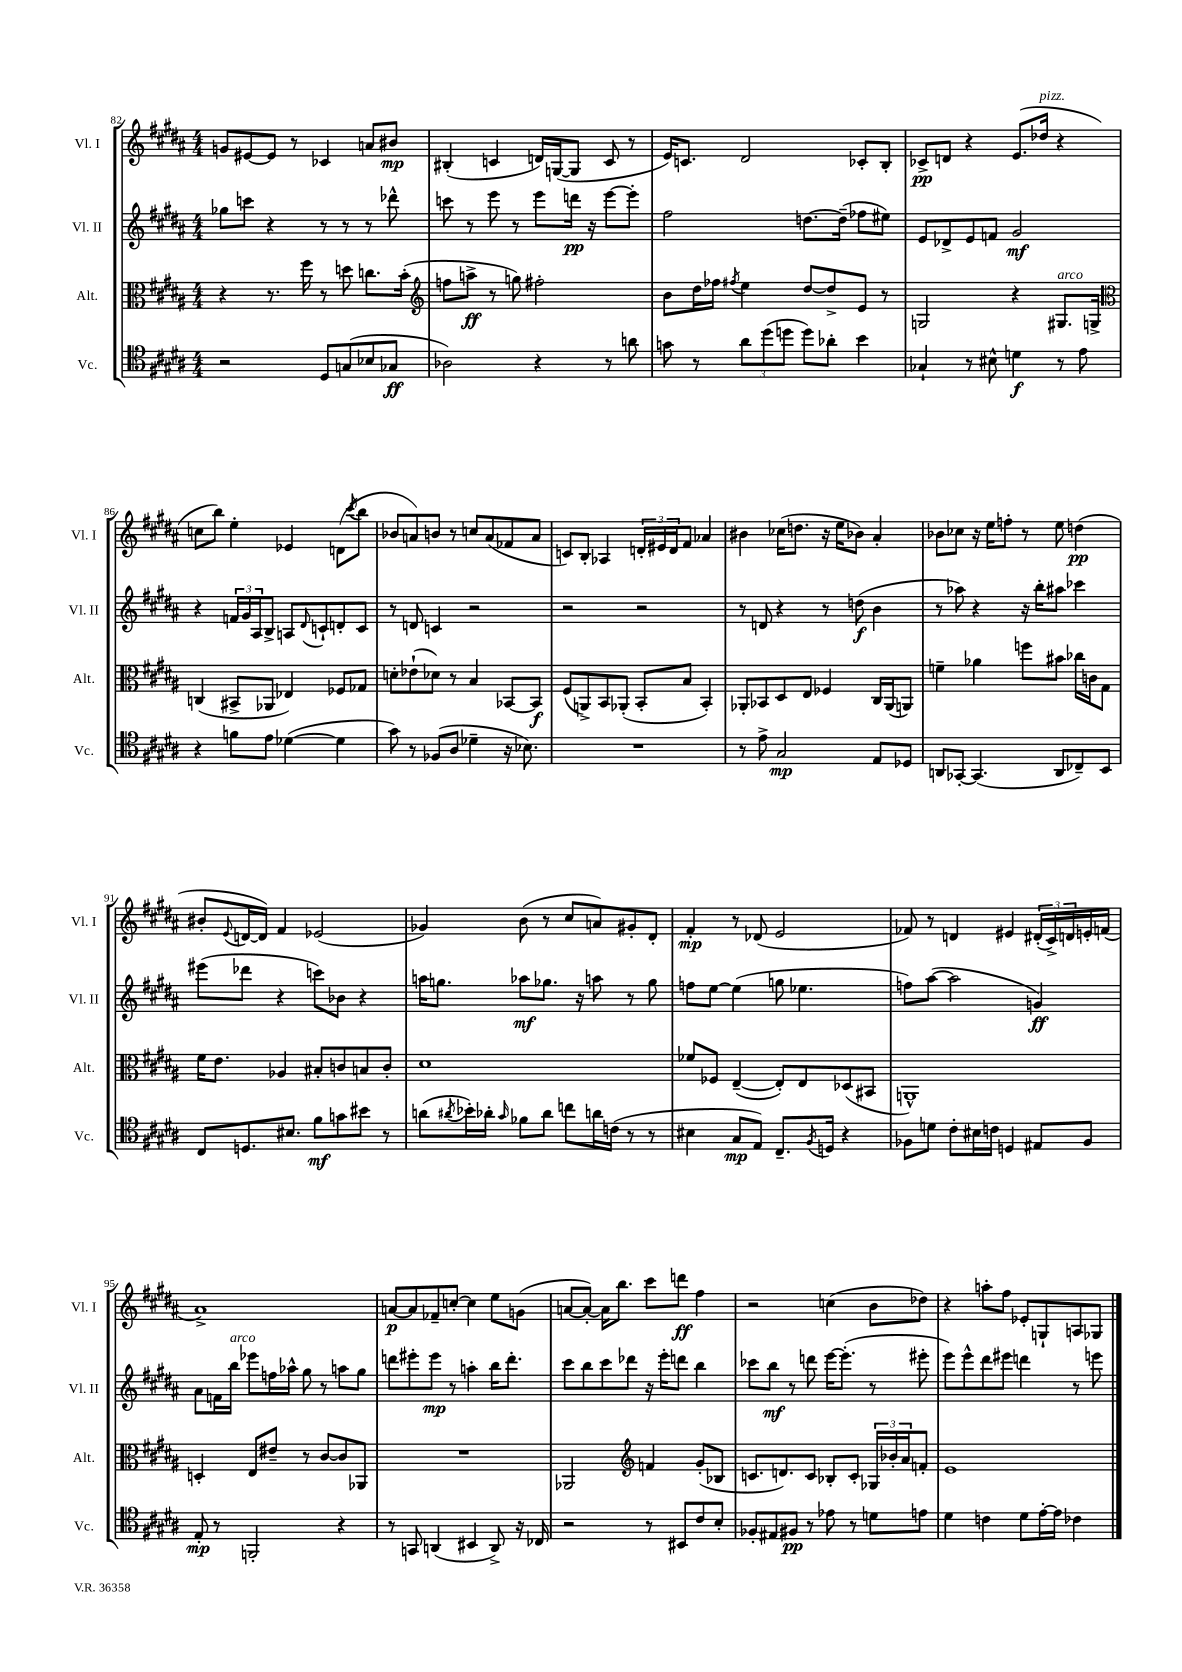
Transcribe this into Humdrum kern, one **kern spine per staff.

**kern	**kern	**kern	**kern
*staff4	*staff3	*staff2	*staff1
*clefC4	*clefC3	*clefG2	*clefG2
*k[f#c#g#d#a#]	*k[f#c#g#d#a#]	*k[f#c#g#d#a#]	*k[f#c#g#d#a#]
*M4/4	*M4/4	*M4/4	*M4/4
2r	4r	8gg-\L	8g/L
.	.	8ccc\J	[8e#/
.	8.r	4r	8e#/]J
.	.	.	8r
.	16ff#\	.	.
8D#/L	8r	8r	4c-/
(8G/	8dd\	8r	.
8B-/	8.cc\L	8r	8a/L
8G-/J	.	8ddd-^^\	8b#/J
.	(16b'\Jk	.	.
=	=	=	=
*	*clefG2	*	*
2A-\)	8ff\L	8ccc\	(4B#'/
.	8aa^\J	8r	.
.	8r	8eee\	4c/
.	8gg\)	8r	.
4r	2ff#'\	8eee\L	16d/LL)
.	.	.	([16G/J
.	.	16ddd\Jk	8G/]J
.	.	16r	.
8r	.	[8eee\L	8c/
8a\	.	8eee'\]J	8r
=	=	=	=
8g\	8b\L	2ff#\	16e/LK)
.	.	.	8.c/J
8r	16dd#\L	.	.
.	16ff-\JJ	.	.
.	8qff#/	.	.
12a#\L	4ee\	.	2d#/
(12dd#\	.	.	.
12dd\J	.	.	.
8dd\L)	[8dd#/L	[8.dd\L	.
8a-'\J	8dd#^/]	.	.
.	.	(16dd~\]Jk	.
4b\	8e/J	8ff-\L	8c-'/L
.	8r	8ee#\J)	8B'/J
=	=	=	=
4G-`/	2G/	8e/L	8c-^/L
.	.	8d-^/	8d/J
8r	.	8e/	4r
8B#^^\	.	8f/J	.
4d\	4r	2g#/	(8.e/L
.	.	.	16dd-/Jk
8r	8.G#/L	.	4r
8e\	.	.	.
.	16G^/Jk	.	.
=	=	=	=
*	*clefC3	*	*
4r	(4C/	4r	8cc\L
.	.	.	8bb\J)
8f\L	8BB#^/L	24f/LL	4ee'\
.	.	24g#/	.
.	.	24A#/J	.
8e\J	8AA-/J	8B^/J	.
([4d-\	4E-/)	8A/L	4e-/
.	.	8qqd#/	.
.	.	8c`/	.
4d-\]	8F-/L	8d'/	(8d\L
.	.	.	8qccc#/
.	8G-/J	8c/J	8bb\J
=	=	=	=
8g#\)	8d'\L	8r	8b-/L
8r	(8e-`\	8d/	8a/)
(8F-/L	8d-\J)	4c/	8b/J
8A#/J	8r	.	8r
4d-~\	4B/	2r	8cc/L
.	.	.	(8a/
16r	[8BB-/L	.	8f-/
8.B-\)	.	.	.
.	8BB-/]J	.	8a/J
=	=	=	=
1r	(8F#/L	2r	8c/L)
.	8AA^/)	.	8B'/J
.	8BB/	.	4A-/
.	(8AA-'/J	.	.
.	8BB'/L	2r	24d'/LL
.	.	.	24e#/
.	.	.	24d/J
.	8B/J	.	8f#/J
.	4BB'/)	.	4a-/
=	=	=	=
8r	8AA-'/L	8r	4b#\
8e^\	8BB-/	8d/	.
2G#/	8D#/	4r	(16cc-\LK
.	.	.	8.dd\J
.	8E/J	.	.
.	4F-/	8r	16r
.	.	.	16ee\LK
.	.	(8dd\	8b-\J)
8E/L	16C#/LL	4b\	4a#'/
.	(16AA-/J	.	.
8D-/J	8AA/J)	.	.
=	=	=	=
8AA/L	4f~\	8r	8b-\L
[8GG-'/J	.	8aa-\)	8cc-\J
(4.GG-/]	4a-\	4r	16r
.	.	.	16ee\LK
.	.	.	8ff'\J
.	8ff\L	16r	8r
.	.	16bb'\LK	.
8AA/L	8b#\J	8aa#\J	8ee\
8C-~/)	16cc-\LL	4ccc-\	(4dd\
.	16c\J	.	.
8BB/J	8G#\J	.	.
=	=	=	=
8C#/L	16f#\LK	(8eee#\L	8b#'/L
.	8.e\J	.	.
.	.	.	8qqe/
8.D/	.	8ddd-\J	[16d/L
.	.	.	16d/]JJ)
.	4A-/	4r	4f#/
8.B#/J	.	.	.
8f#\L	8B#'/L	8ccc\L)	(2e-/
8g\	8c/	8b-\J	.
8b#\J	8B/	4r	.
8r	8c'/J	.	.
=	=	=	=
(8a\L	1d#	16aa\LK	4g-/)
.	.	8.gg\J	.
8qa#/	.	.	.
16b-'\L)	.	.	.
16a-'\JJ	.	.	.
16qqg#/	.	.	.
8f-\L	.	8aa-\L	(8b\
8a-\J	.	8.gg-\J	8r
8cc\L	.	.	8cc#/L
.	.	16r	.
16a\L	.	8aa\	8a/)
(16c\JJ	.	.	.
8r	.	8r	8g#'/
8r	.	8gg-\	8d#'/J
=	=	=	=
4B#\	8f-/L	8ff\L	4f#'/
.	8F-/J	[8ee\J	.
8G#/L	([4E~/	(4ee\]	8r
8E/J)	.	.	(8d-/
8.C#~/L	8E'/]L)	8gg\	2e/
.	8E/	4.ee-\	.
8qF#/	.	.	.
16D/Jk	.	.	.
4r	(8D-/	.	.
.	8BB#/J	.	.
=	=	=	=
8F-\L	1AA^^)	8ff\L)	8f-/)
8d\J	.	([8aa#\J	8r
8c#'\L	.	2aa#\]	4d/
16B#\L	.	.	.
16c\JJ	.	.	.
4D/	.	.	4e#/
8E#/L	.	4g/)	(24d#'/LL
.	.	.	24c#^/)
.	.	.	24d/
8F-/J	.	.	16e'/
.	.	.	(16f/JJ
=	=	=	=
8E'/	4D'/	8a#\L	1a#^)
8r	.	16f\L	.
.	.	16bb\JJ	.
2FF'/	8E/L	8eee-\L	.
.	8e#~/J	16ff\L	.
.	.	16aa-^^\JJ	.
.	8r	8gg#\	.
.	[8c#/L	8r	.
4r	8c#/]	8aa\L	.
.	8AA-/J	8gg#\J	.
=	=	=	=
8r	1r	8ddd\L	[8a/L
8GG/	.	8eee#'\	8a/]
(4AA/	.	8eee#\J	8f-~/
.	.	8r	[8cc'/J
4BB#/	.	4aa'\	4cc\]
8AA^/)	.	16bb\LK	8ee\L
.	.	8.ddd'\J	.
16r	.	.	(8g\J
16C-/	.	.	.
=	=	=	=
2r	2AA-/	8ccc#\L	[8a/L
.	.	8bb\	8a'/_J)
.	.	8ccc#\	16a\]LK
.	.	.	8.bb\J
.	.	8ddd-\J	.
*	*clefG2	*	*
8r	4f/	16r	8ccc#\L
.	.	16eee'\LK	.
8BB#/L	.	8ddd\J	8ddd\J
8c#/	(8g#'/L	4bb\	4ff#\
8B'/J	8B-/J	.	.
=	=	=	=
8F-'/L	8.c/L	8ccc-\L	2r
8E#/	.	8bb\J	.
.	8.d/)	.	.
8F#/J	.	8r	.
8r	8c/J	8ddd\	.
8e-\	8B-'/L	[16eee\LK	(4cc\
.	.	(8.eee'\]J	.
8r	8c'/J	.	.
8d\L	24G-/LL	8r	8b\L
.	24b-'/	.	.
.	24a#/J	.	.
8e\J	8f'/J	8eee#'\	8dd-\J)
=	=	=	=
4d#\	1e	8eee\L)	4r
.	.	8eee^^\	.
4c\	.	8ddd#\	8aa'\L
.	.	8eee#\J	8ff#\J
8d#\L	.	4ddd\	8e-'/L
[16e'\L	.	.	8G`/
16e\]JJ	.	.	.
4c-\	.	8r	8A/
.	.	8eee\	8G-/J
==	==	==	==
*-	*-	*-	*-
